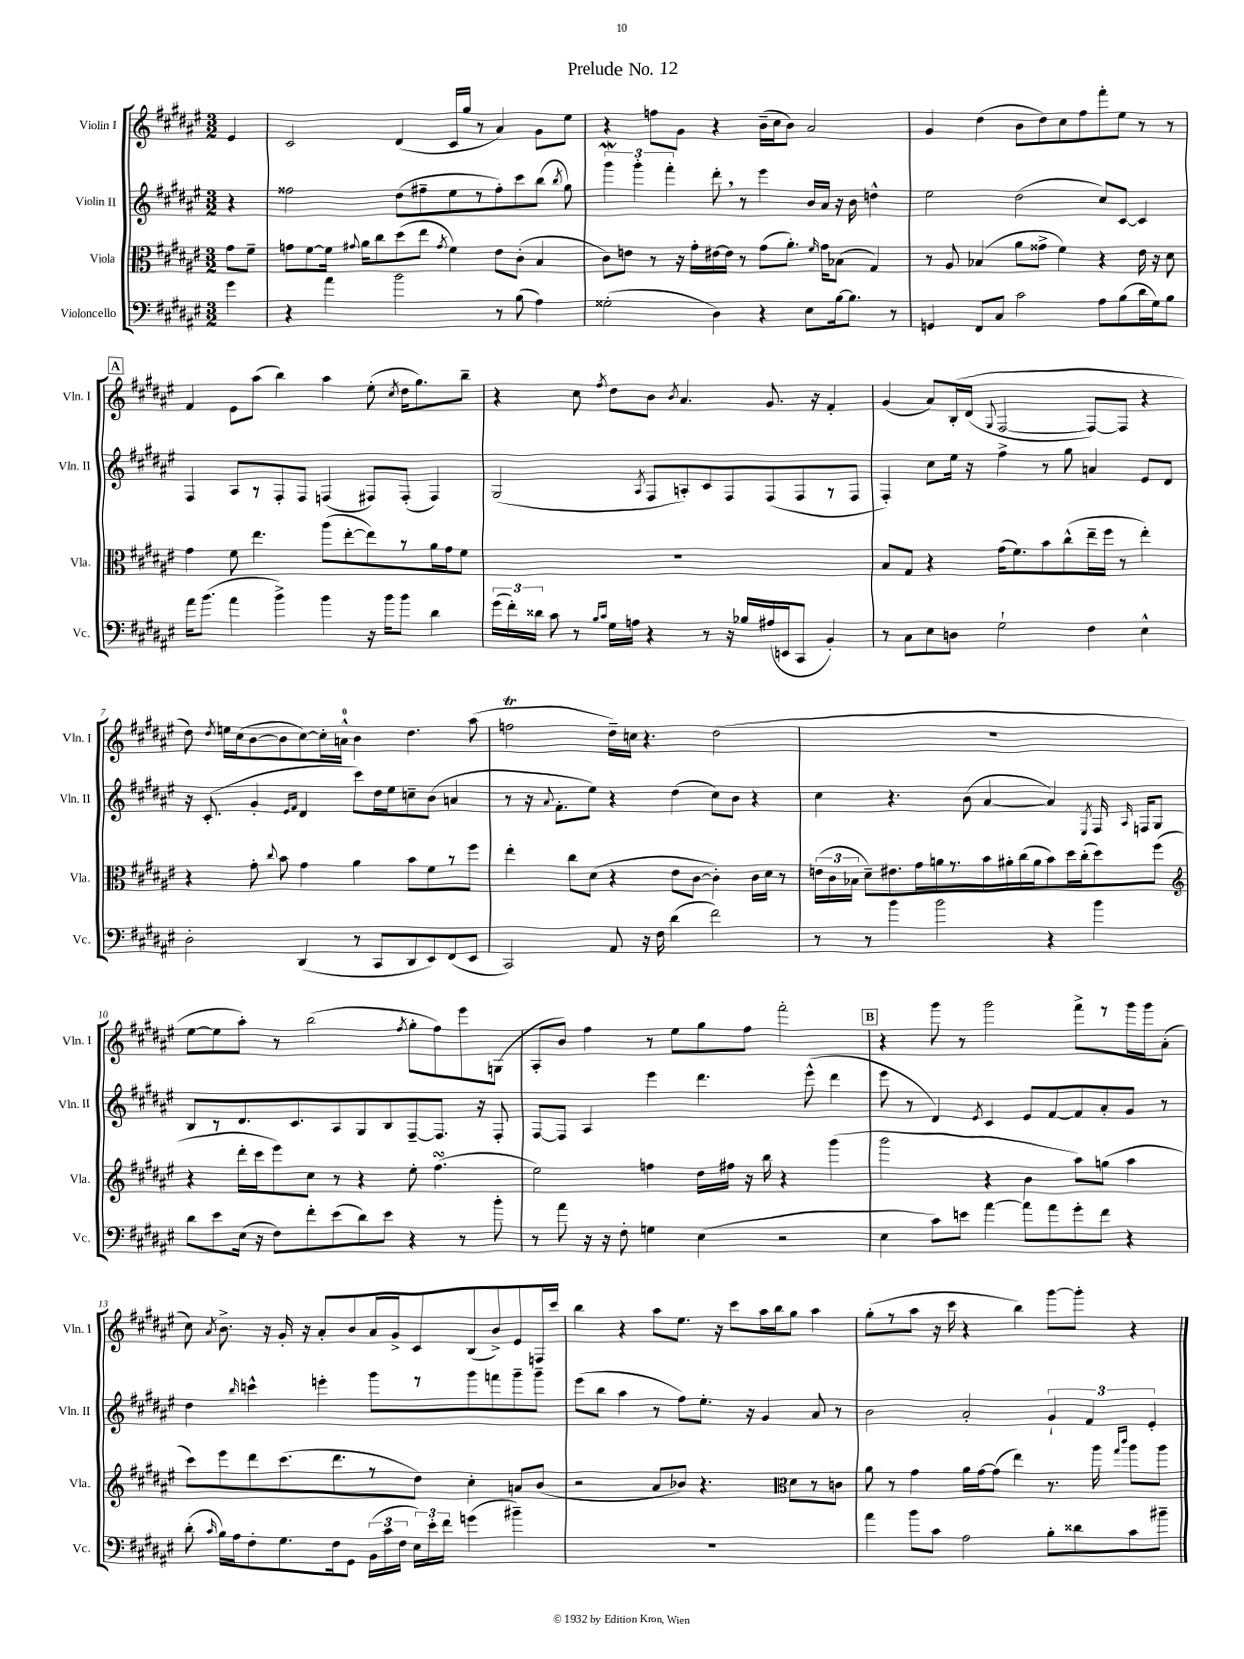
\header { title = "Prelude No. 12" }
<<
\new StaffGroup <<
\new Staff = "s0" \with { instrumentName = "Violin I" shortInstrumentName = "Vln. I" } {
    \clef treble \key fis \major \numericTimeSignature \time 3/2 \partial 4
    \autoBeamOff eis'4 |
    cis'2 dis'4( cis'16[ gis''16] r8 ais'4) gis'8[ eis''8] |
    r4 f''8[ gis'8] r4 b'16[--( cis''16 b'8]) ais'2 |
    gis'4 dis''4( b'8[ dis''8) cis''8 fis''8 fis'''8-. eis''8] r8 r8 |
    \mark \markup { \box "A" } fis'4 eis'8[ ais''8]( b''4) ais''4 eis''8-.( \acciaccatura { cis''8 } dis''16[ gis''8.) b''8]-- |
    r4 cis''8 \acciaccatura { fis''8 } dis''8[ b'8] \acciaccatura { b'8 } ais'4. gis'8. r16 fis'4-. |
    gis'4( ais'8[) b16-.\( dis'16]( \appoggiatura { gis8 } fis2~ fis8[~) fis8] r4 |
    dis''8\) \acciaccatura { dis''8 } e''16[ cis''16( b'8~ b'8 cis''8~) cis''16-. a'16]-0-^ b'4 dis''4. ais''8( |
    f''2\trill dis''16[--) c''16] r4. dis''2( |
    R1. |
    eis''8[~ eis''8 ais''8]-.) r8 b''2( \acciaccatura { fis''8 } gis''8[-. fis''8) eis'''8 g8]( |
    ais8[-. b'8]) fis''4 r8 eis''8[ gis''8 fis''8] fis'''2-. |
    \mark \markup { \box "B" } r4 gis'''8 r8 gis'''2 fis'''8[-> r8 gis'''16 gis'''16 ais'8]-.( |
    cis''8) \acciaccatura { ais'8 } b'8.-> r16 gis'16-. r16 ais'8[-. b'8 ais'16 gis'16-> cis'8 b8( b'8->) eis'8 f16 cis'''16] |
    b''4 r4 ais''8[ eis''8.] r16 cis'''8[ ais''16 b''16 gis''8] ais''4 |
    gis''8[-.( r8 ais''8] r16 cis'''16 r4 b''4) gis'''8[~ gis'''8]-. r4 \bar "|." |
}
\new Staff = "s1" \with { instrumentName = "Violin II" shortInstrumentName = "Vln. II" } {
    \clef treble \key fis \major \numericTimeSignature \time 3/2 \partial 4
    \autoBeamOff r4 |
    fisis''2 dis''8[( fis''8-- eis''8 r8 fis''8-.) cis'''8 b''8]( \acciaccatura { b''8 } gis''8) |
    \tuplet 3/2 { gis'''4\mordent gis'''4-. fis'''4-. } dis'''8-. \breathe r8 eis'''4 b'16[ ais'16] r16 b'16 d''4-^ |
    eis''2 dis''2( cis''8[) cis'8]~ cis'4 |
    \mark \markup { \box "A" } fis4 ais8[ r8 fis8-. fis8] f4( fis8[) fis8]-.( fis4) |
    gis2( \acciaccatura { ais8 } fis8[ a8-.) cis'8 fis8 fis8( fis8 r8 fis8] |
    fis4-.) cis''8[ eis''16] r16 fis''4-> r8 gis''8 a'4 eis'8[ dis'8] |
    r16 cis'8.-.( gis'4-. \grace { eis'16[ fis'16] } dis'4 cis'''8[) dis''16 eis''16 c''8-- b'8]( a'4 |
    r8 r16 \appoggiatura { ais'8 } fis'8.[-. eis''8]) r4 dis''4( cis''8[) b'8] r4 |
    cis''4 r4. b'8( ais'4~ ais'4) \acciaccatura { eis8 } fis16 \grace { ais16 } f16[ gis8] |
    b8[ r8 dis'8. cis'8. ais8 gis8 b8 fis8~-- fis8.] r16 fis8-. |
    fis8[~ fis8] ais4 eis'''4 dis'''4. eis'''8-^( dis'''4 |
    \mark \markup { \box "B" } eis'''8 r8 dis'4) \acciaccatura { eis'8 } cis'4 eis'8[ fis'8~ fis'8 ais'8-. gis'8] r8 |
    dis''4 \grace { b''16 } c'''4-^ e'''4-. gis'''8[ r8 gis'''8 f'''8 gis'''8-- gis'''8]-- |
    eis'''8[( b''8] ais''4 r8 fis''8[) eis''8.]-. r16 gis'4 ais'8 r8 |
    b'2 ais'2-. \tuplet 3/2 { gis'4-! fis'4 eis'4-. } \bar "|." |
}
\new Staff = "s2" \with { instrumentName = "Viola" shortInstrumentName = "Vla." } {
    \clef alto \key fis \major \numericTimeSignature \time 3/2 \partial 4
    \autoBeamOff gis'8[ fis'8]-- |
    g'8[ fis'8~ fis'16] \appoggiatura { gis'8 } ais'16[ cis''8 dis''8( eis''8] \acciaccatura { gis'8 } fis'4) eis'8[ cis'8]-.( b4 |
    cis'8[) e'8] r8 r16 gis'16[-. eis'16~ eis'16] r8 gis'8[( ais'8.]-.) \grace { fis'16 } gis'16[ bes8]( gis4) |
    r8 ais8 bes4( ais'8[ gisis'8]-> fis'4) r4 eis'16 r16 dis'8 |
    \mark \markup { \box "A" } gis'4 fis'8 eis''4. ais''8[( eis''8~-. eis''8) r8 ais'16 gis'16 fis'8] |
    R1. |
    b8[ gis8] r4 gis'16[( fis'8.) b'8 cis''8-^( eis''16-- fis''16] r8 eis''4-.) |
    r4 gis'8-. \appoggiatura { cis''8 } b'8 gis'4 ais'4 b'8[ fis'8 r8 fis''8] |
    eis''4-. cis''8[ dis'8]( r4 eis'8[ cis'8]~ cis'4-.) cis'16[ dis'16] r8 |
    \tuplet 3/2 { e'16[( cis'16 bes16] } dis'8[--) eis'8. gis'16 a'16 r8. b'16 ais'16-. cis''16( ais'16 b'8) dis''16 cis''16-.( dis''8) fis''8]( |
    \clef treble r4 dis'''16[-. cis'''16 eis'''8) cis''8] r8 r4 eis''8-. fis''4.\turn( |
    eis''2) f''4 dis''16[ fis''16] r16 b''16 r4 gis'''4( |
    \mark \markup { \box "B" } gis'''2 r4 b'4 ais''8[) g''8]( ais''4 |
    cis'''8[) eis'''8 dis'''8 cis'''8.( dis'''8. r8 dis''8]) cis''4-. a'8[ b'8]( |
    r2 ais'8[ bes'8]) r4. \clef alto dis'8[ r8 c'8] |
    ais'8 r8 gis'4 ais'16[ gis'16~ gis'8]( eis''4) r8. ais''16 \grace { gis''16[ cis'''16] } ais''8[ ais''8] \bar "|." |
}
\new Staff = "s3" \with { instrumentName = "Violoncello" shortInstrumentName = "Vc." } {
    \clef bass \key fis \major \numericTimeSignature \time 3/2 \partial 4
    \autoBeamOff gis'4 |
    r4 ais'4 b'2 r8 b8( ais4) |
    gisis2-.( dis4) r4 eis8[ b16~ b8.] r8 |
    g,4 fis,8[ cis8] cis'2 ais8[ b8( dis'16 gis16) b8] |
    \mark \markup { \box "A" } ais'16[ b'8.]( ais'4 b'4->) b'4 r16 b'16[ b'8] dis'4 |
    \tuplet 3/2 { gis'16[( fis'16-.) disis'16] } cis'8 r8 \grace { b16[ cis'16] } gis16[ a16] r4 r8 r16 bes16[ ais16( e,16 cis,8] b,4-.) |
    r8 cis8[ eis8 d8] gis2-! fis4 eis4-^ |
    dis2-. dis,4( r8 cis,8[ dis,8 eis,8) fis,8( eis,8] |
    cis,2) ais,8 r16 fis16 dis'4( fis'2) |
    r8 r8 b'4 b'2 r4 b'4 |
    dis'8[ eis'8 eis16]( r16 fis8[) fis'8-. eis'8( dis'8) eis'8] r4 r8 b'8-. |
    r8 ais'8 r16 r16 fis8-. g4 eis4( r2 |
    \mark \markup { \box "B" } eis4 cis'8[) e'8] ais'4~ ais'8[ ais'8 gis'8-. fis'8] r4 |
    dis'8-.( \grace { cis'16 } b16[) ais16 fis8-. gis8. fis16 gis,8] \tuplet 3/2 { b,16[( cis'16 fis16] } \tuplet 3/2 { eis16[) eis'16-. fis'16] } g'4( bis'4--) |
    R1. |
    ais'4 b'8[ cis'8] ais2 b8[-. disis'8 cis'8 bis'8]-- \bar "|." |
}
>>
>>
